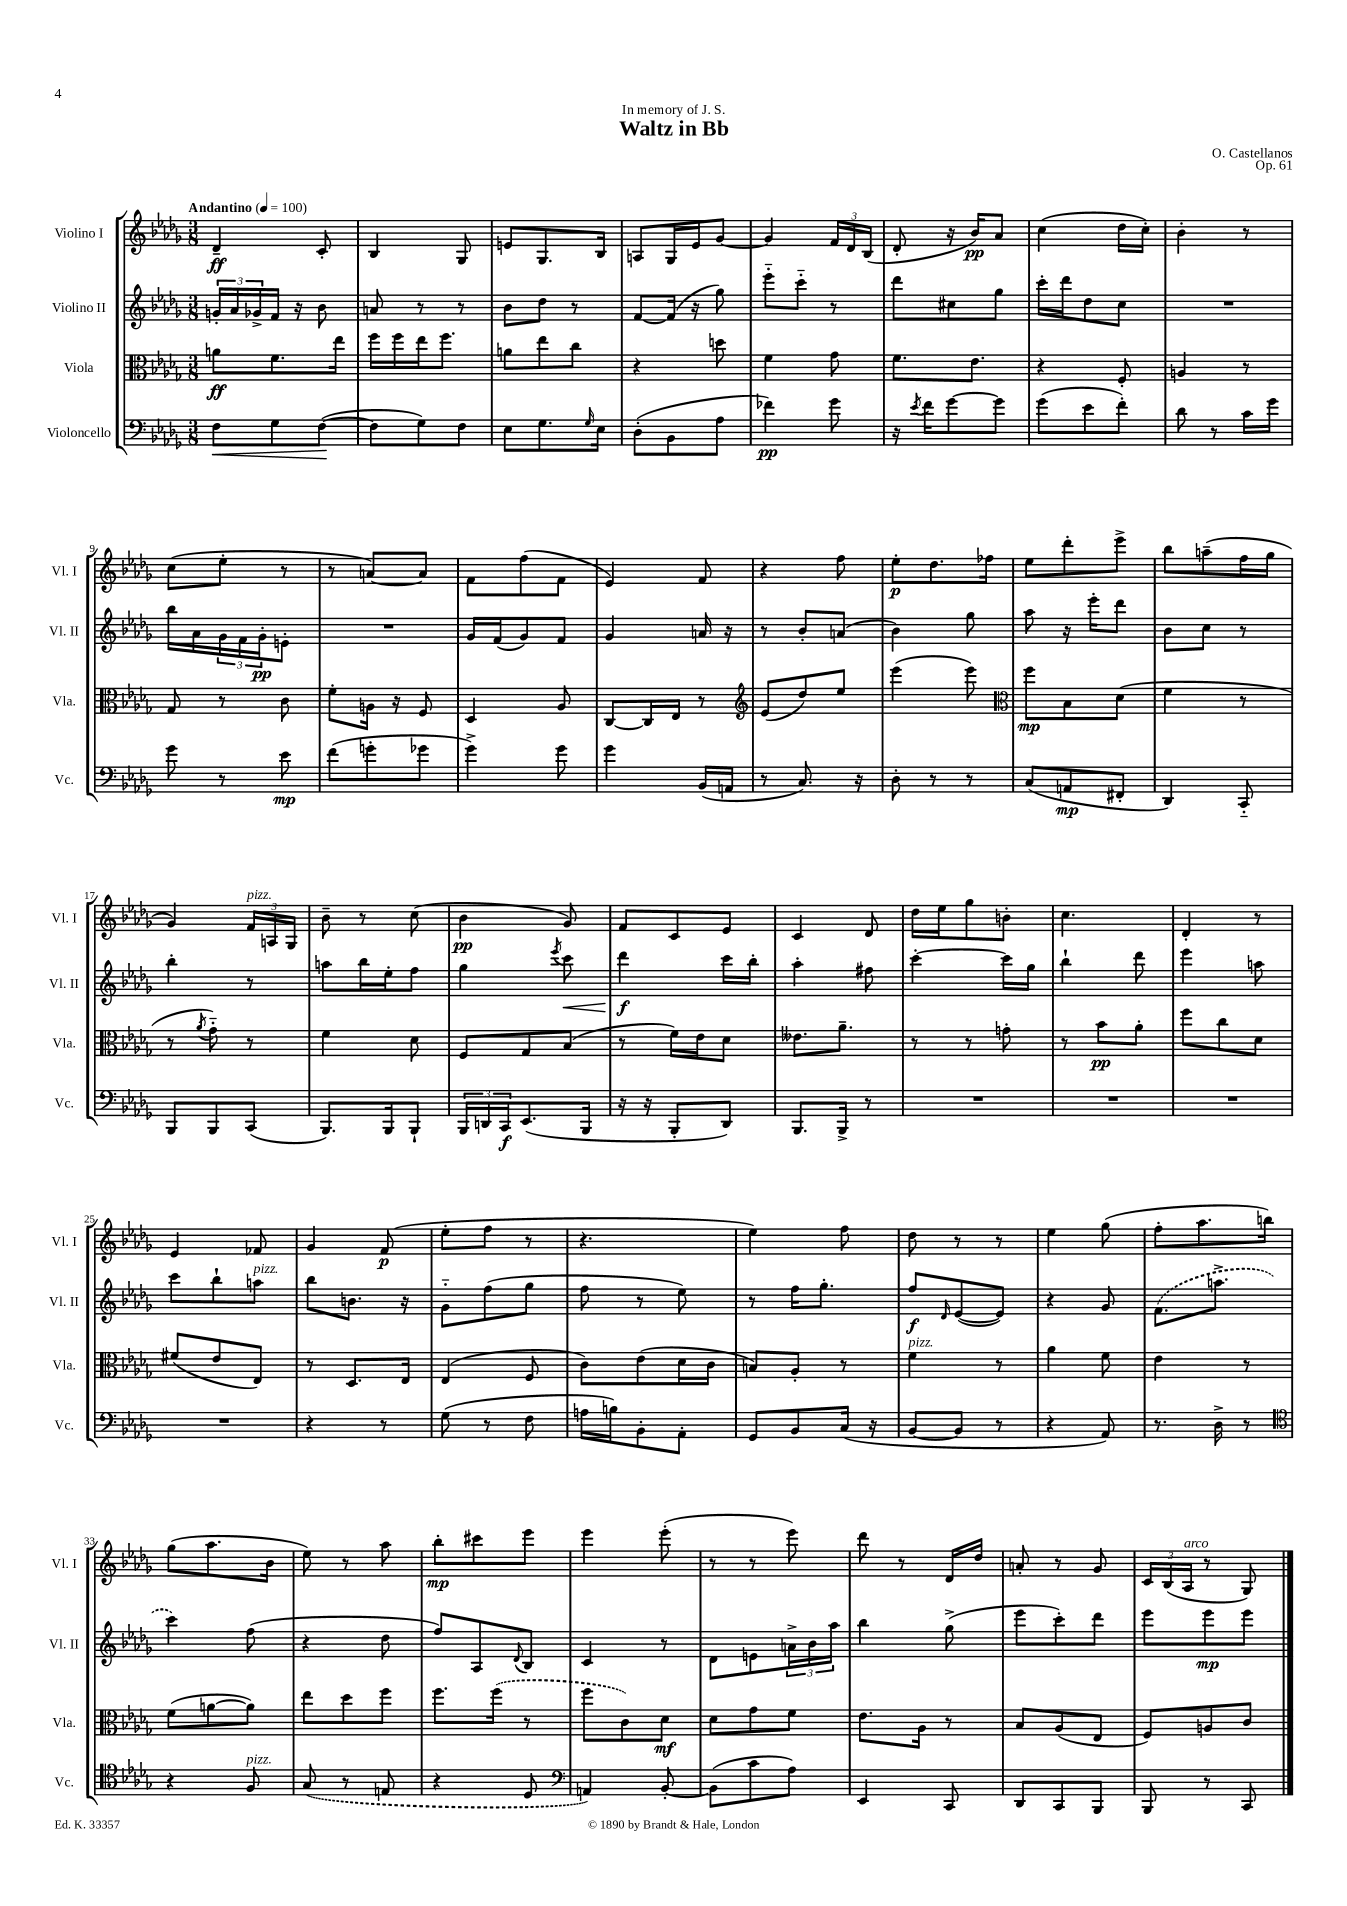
\header { title = "Waltz in Bb" composer = "O. Castellanos" dedication = "In memory of J. S." opus = "Op. 61" }
<<
\new StaffGroup <<
\new Staff = "s0" \with { instrumentName = "Violino I" shortInstrumentName = "Vl. I" } {
    \clef treble \key des \major \numericTimeSignature \time 3/8 \tempo "Andantino" 4 = 100
    des'4--\ff c'8-. |
    bes4 ges8 |
    e'8 ges8. bes16 |
    a8 ges16 ees'16 ges'8~ |
    ges'4 \tuplet 3/2 { f'16 des'16 bes16( } |
    des'8-. r16 bes'16\pp) aes'8 |
    c''4( des''16 c''16-.) |
    bes'4-. r8 |
    c''8( ees''8-. r8 |
    r8 a'8~) a'8 |
    f'8 f''8( f'8 |
    ees'4) f'8 |
    r4 f''8 |
    ees''8-.\p des''8. fes''16 |
    ees''8 des'''8-. ees'''8-> |
    bes''8 a''8--( f''16 ges''16 |
    ges'4) \tuplet 3/2 { f'16^\markup { \italic "pizz." } a16 ges16 } |
    bes'8-- r8 c''8( |
    bes'4\pp ges'8) |
    f'8 c'8 ees'8 |
    c'4 des'8 |
    des''16 ees''16 ges''8 b'8-. |
    c''4. |
    des'4-. r8 |
    ees'4 fes'8 |
    ges'4 f'8\p( |
    ees''8-. f''8 r8 |
    r4. |
    ees''4) f''8 |
    des''8 r8 r8 |
    ees''4 ges''8( |
    f''8-. aes''8. b''16) |
    ges''8( aes''8. bes'16 |
    ees''8) r8 aes''8 |
    bes''8-.\mp cis'''8 ees'''8 |
    ees'''4 ees'''8-.( |
    r8 r8 ees'''8) |
    des'''8 r8 des'16 des''16 |
    a'8-. r8 ges'8 |
    \tuplet 3/2 { c'16 bes16( aes16^\markup { \italic "arco" } } r8 ges8) \bar "|." |
}
\new Staff = "s1" \with { instrumentName = "Violino II" shortInstrumentName = "Vl. II" } {
    \clef treble \key des \major \numericTimeSignature \time 3/8
    \tuplet 3/2 { g'16-. aes'16 ges'16-> } f'16 r16 bes'8 |
    a'8 r8 r8 |
    bes'8 des''8 r8 |
    f'8~ f'16( r16 ges''8) |
    ees'''8-_ c'''8-_ r8 |
    des'''8 cis''8 ges''8 |
    c'''16-. des'''16 des''8 c''8 |
    R4. |
    bes''16 aes'16 \tuplet 3/2 { ges'16 f'16 ges'16-.\pp } e'8-. |
    R4. |
    ges'16 f'16( ges'8) f'8 |
    ges'4 a'16 r16 |
    r8 bes'8-. a'8( |
    bes'4) ges''8 |
    aes''8 r16 ees'''16-. des'''8 |
    bes'8 c''8 r8 |
    bes''4-. r8 |
    a''8 bes''16 ees''16-. f''8 |
    ges''4 \acciaccatura { ees'''8 } c'''8\< |
    des'''4\f\! c'''16 bes''16-. |
    aes''4-. fis''8 |
    c'''4~-. c'''16 ges''16 |
    bes''4-! des'''8 |
    ees'''4 a''8 |
    c'''8 bes''8-! a''8^\markup { \italic "pizz." } |
    bes''8 b'8. r16 |
    ges'8-_ f''8( ges''8 |
    f''8 r8 ees''8) |
    r8 f''16 ges''8.-. |
    f''8\f \grace { des'16 } ees'8~( ees'8) |
    r4 ges'8 |
    \once \slurDashed f'8.( a''8.-> |
    c'''4) f''8( |
    r4 des''8 |
    f''8) aes8 \appoggiatura { des'8 } bes8 |
    c'4 r8 |
    des'8 e'8 \tuplet 3/2 { a'16-> bes'16 aes''16 } |
    bes''4 ges''8->( |
    ees'''8 c'''8-.) des'''8 |
    ees'''8 ees'''8\mp ees'''8 \bar "|." |
}
\new Staff = "s2" \with { instrumentName = "Viola" shortInstrumentName = "Vla." } {
    \clef alto \key des \major \numericTimeSignature \time 3/8
    a'8\ff f'8. ees''16 |
    f''16 f''16 ees''16 f''8. |
    a'8 ees''8 c''8 |
    r4 d''8 |
    f'4 ges'8 |
    f'8. ees'8. |
    r4 f8-. |
    a4 r8 |
    ges8 r8 c'8 |
    f'8-. a16 r16 f8 |
    des4 aes8 |
    c8~ c16 ees16 r8 |
    \clef treble ees'8( des''8) ees''8 |
    ees'''4( ees'''8) |
    \clef alto f''8\mp bes8 des'8( |
    f'4 r8 |
    r8 \acciaccatura { aes'8 } ges'8-_) r8 |
    f'4 des'8 |
    f8 ges8 bes8( |
    r8 f'16) ees'16 des'8 |
    eeses'8. aes'8.-- |
    r8 r8 g'8-. |
    r8 bes'8\pp aes'8-. |
    f''8 c''8 des'8 |
    fis'8( ees'8 ees8) |
    r8 des8. ees16 |
    ees4( f8 |
    c'8) ees'8( des'16 c'16 |
    b8) aes8-. r8 |
    f'4^\markup { \italic "pizz." } r8 |
    aes'4 f'8 |
    ees'4 r8 |
    f'8( a'8~ a'8) |
    ees''8 des''8 f''8 |
    f''8. \once \slurDashed f''16( r8 |
    f''8 c'8) des'8\mf |
    des'8 ges'8 f'8 |
    ees'8. aes16 r8 |
    bes8 aes8( ees8 |
    f8) a8 c'8 \bar "|." |
}
\new Staff = "s3" \with { instrumentName = "Violoncello" shortInstrumentName = "Vc." } {
    \clef bass \key des \major \numericTimeSignature \time 3/8
    f8\< ges8 f8~\!( |
    f8 ges8) f8 |
    ees8 ges8. \grace { ges16 } ees16 |
    des8-.( bes,8 aes8 |
    fes'4\pp) ges'8 |
    r16 \acciaccatura { ees'8 } f'16 ges'8~ ges'8 |
    ges'8( ees'8 f'8-.) |
    des'8 r8 c'16 ges'16 |
    ges'8 r8 ees'8\mp |
    f'8( g'8-. ges'8 |
    ges'4->) ges'8 |
    ges'4 bes,16( a,16 |
    r8 c8.) r16 |
    des8-. r8 r8 |
    c8( a,8\mp fis,8-. |
    des,4) c,8-_ |
    bes,,8 bes,,8 c,8( |
    bes,,8.) bes,,16 bes,,8-! |
    \tuplet 3/2 { bes,,16 d,16 c,16\f } ees,8.( bes,,16 |
    r16 r16 bes,,8-. des,8) |
    bes,,8. bes,,16-> r8 |
    R4. |
    R4. |
    R4. |
    R4. |
    r4 r8 |
    ges8( r8 f8 |
    a16 b16) bes,8-. aes,8-. |
    ges,8 bes,8 c16( r16 |
    bes,8~ bes,8 r8 |
    r4 aes,8) |
    r8. des16-> r8 |
    \clef tenor r4 f8^\markup { \italic "pizz." } |
    \once \slurDashed ges8( r8 e8 |
    r4 des8 |
    \clef bass a,4) bes,8~-. |
    bes,8( c'8 aes8) |
    ees,4 c,8 |
    des,8 c,8 bes,,8 |
    bes,,8 r8 c,8 \bar "|." |
}
>>
>>
